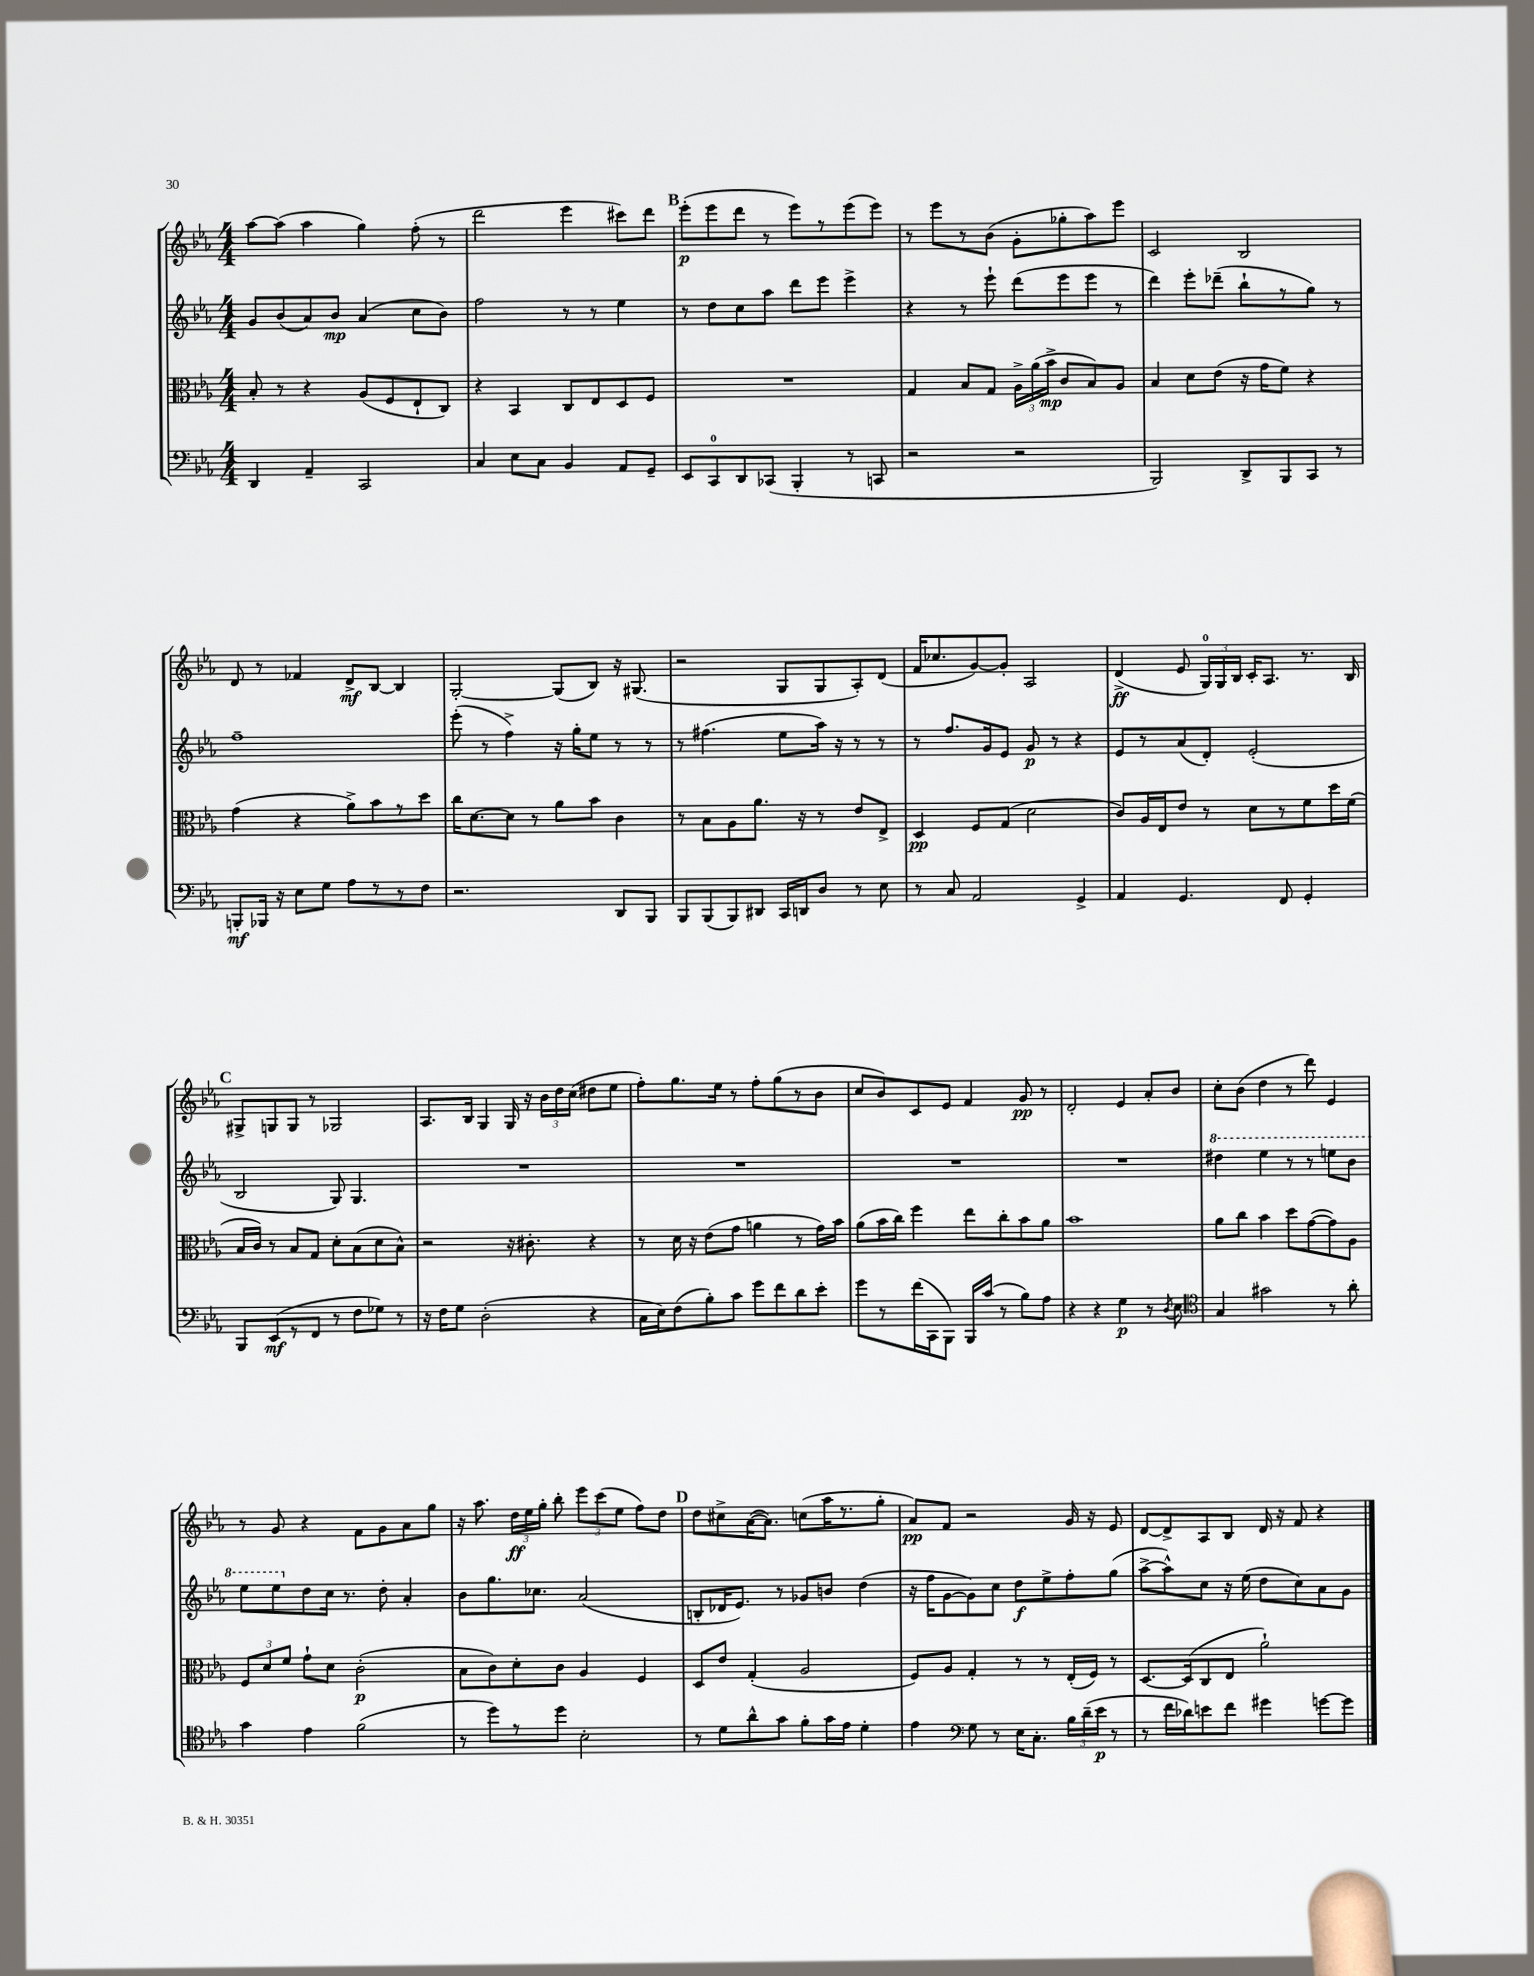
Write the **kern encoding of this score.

**kern	**dynam	**kern	**dynam	**kern	**dynam	**kern	**dynam
*part4	*part4	*part3	*part3	*part2	*part2	*part1	*part1
*staff4	*staff4	*staff3	*staff3	*staff2	*staff2	*staff1	*staff1
*clefF4	*	*clefC3	*	*clefG2	*	*clefG2	*
*k[b-e-a-]	*	*k[b-e-a-]	*	*k[b-e-a-]	*	*k[b-e-a-]	*
*M4/4	*	*M4/4	*	*M4/4	*	*M4/4	*
=11	=11	=11	=11	=11	=11	=11	=11
4DD/	.	8B-'/	.	8g/L	.	[8aa-\L	.
.	.	8r	.	(8b-/	.	(8aa-\J]	.
4AA-~/	.	4r	.	8a-/)	.	4aa-\	.
.	.	.	.	8b-/J	mp	.	.
2CC/	.	(8A-/L	.	(4a-/	.	4gg\)	.
.	.	8F/	.	.	.	.	.
.	.	8E-`/	.	8cc\L	.	(8ff'\	.
.	.	8C/J)	.	8b-\J)	.	8r	.
=12	=12	=12	=12	=12	=12	=12	=12
4C/	.	4r	.	2ff\	.	2ddd\	.
8E-\L	.	4BB-/	.	.	.	.	.
8C\J	.	.	.	.	.	.	.
4BB-/	.	8C/L	.	8r	.	4eee-\	.
.	.	8E-/	.	8r	.	.	.
8AA-/L	.	8D/	.	4ee-\	.	8ccc#X\L)	.
8GG~/J	.	8F/J	.	.	.	8ddd\J	.
!!LO:REH:place=s1:t=B
=13	=13	=13	=13	=13	=13	=13	=13
8EE-/L	.	1r	.	8r	.	(8eee-'\L	p
8CC/	.	.	.	8dd\L	.	8eee-\	.
8DD/	.	.	.	8cc\	.	8ddd\J	.
(8CC-X/J	.	.	.	8aa-\J	.	8r	.
4BBB-'/	.	.	.	8ddd\L	.	8eee-\L)	.
.	.	.	.	8eee-\J	.	8r	.
8r	.	.	.	4eee-^\	.	(8eee-\	.
8CCn/	.	.	.	.	.	8eee-\J)	.
=14	=14	=14	=14	=14	=14	=14	=14
2r	.	4G/	.	4r	.	8r	.
.	.	.	.	.	.	8eee-\L	.
.	.	8B-/L	.	8r	.	8r	.
.	.	8G/J	.	8eee-`\	.	(8b-\J	.
2r	.	24A-^\LL	.	(8ddd\L	.	8g'\L	.
.	.	(24a-\	.	.	.	.	.
.	.	24b-^\JJ	mp	.	.	.	.
.	.	8c/L	.	8eee-\	.	8gg-X'\	.
.	.	8B-/)	.	8eee-\J	.	8aa-\)	.
.	.	8A-/J	.	8r	.	8eee-\J	.
=15	=15	=15	=15	=15	=15	=15	=15
2BBB-/)	.	4B-/	.	4ddd\)	.	2c/	.
.	.	8d\L	.	8eee-'\L	.	.	.
.	.	(8e-\J	.	(8ddd-X~\J	.	.	.
8DD^/L	.	16r	.	8bb-`\L	.	2B-/	.
.	.	16g\KL	.	.	.	.	.
8BBB-/	.	8f\J)	.	8r	.	.	.
8CC/J	.	4r	.	8gg\J)	.	.	.
8r	.	.	.	8r	.	.	.
!!LO:LB:g=z
=16	=16	=16	=16	=16	=16	=16	=16
8BBBn'/L	mf	(4g\	.	1ff~	.	8d/	.
16BBB-X/Jk	.	.	.	.	.	8r	.
16r	.	.	.	.	.	.	.
8E-\L	.	4r	.	.	.	4f-X/	.
8G\J	.	.	.	.	.	.	.
8A-\L	.	8a-^\L)	.	.	.	8d^/L	mf
8r	.	8b-\	.	.	.	[8B-/J	.
8r	.	8r	.	.	.	4B-/]	.
8F\J	.	8dd\J	.	.	.	.	.
=17	=17	=17	=17	=17	=17	=17	=17
2.r	.	16cc\KL	.	(8eee-'\	.	[2G'/	.
.	.	[8.d\	.	.	.	.	.
.	.	.	.	8r	.	.	.
.	.	8d\J]	.	4ff^\)	.	.	.
.	.	8r	.	.	.	.	.
.	.	8a-\L	.	16r	.	(8G/L]	.
.	.	.	.	16gg'\KL	.	.	.
.	.	8b-\J	.	8ee-\J	.	8B-/J)	.
8DD/L	.	4c\	.	8r	.	16r	.
.	.	.	.	.	.	(8.G#X/	.
8BBB-/J	.	.	.	8r	.	.	.
=18	=18	=18	=18	=18	=18	=18	=18
8BBB-/L	.	8r	.	8r	.	2r	.
(8BBB-/	.	8B-\L	.	(4.ff#X\	.	.	.
8BBB-/)	.	8A-\	.	.	.	.	.
8DD#X/J	.	8.a-\J	.	.	.	.	.
16CC/LL	.	.	.	8ee-\L	.	8G/L	.
16DDn/J	.	16r	.	.	.	.	.
8D/J	.	8r	.	16aa-\Jk)	.	8G/	.
.	.	.	.	16r	.	.	.
8r	.	8e-/L	.	8r	.	8A-'/)	.
8E-\	.	8E-^/J	.	8r	.	(8d/J	.
=19	=19	=19	=19	=19	=19	=19	=19
8r	.	4D/	pp	8r	.	16f/KL	.
.	.	.	.	.	.	8.cc-X/	.
8C/	.	.	.	8.ff/L	.	.	.
2AA-/	.	8F/L	.	.	.	[8g/)	.
.	.	.	.	16g/k	.	.	.
.	.	(8G/J	.	8e-/J	.	8g'/J]	.
.	.	2d\	.	8g/	p	2A-/	.
.	.	.	.	8r	.	.	.
4GG^/	.	.	.	4r	.	.	.
=20	=20	=20	=20	=20	=20	=20	=20
4AA-/	.	8c/L)	.	8e-/L	.	(4d^/	ff
.	.	16A-/L	.	8r	.	.	.
.	.	16E-/J	.	.	.	.	.
4.GG/	.	8e-/J	.	(8a-/	.	8e-/	.
.	.	8r	.	8d'/J)	.	24G/LL)	.
.	.	.	.	.	.	24G/	.
.	.	.	.	.	.	24B-/JJ	.
.	.	8d\L	.	(2e-'/	.	16c'/KL	.
.	.	.	.	.	.	8.A-/J	.
8FF/	.	8r	.	.	.	.	.
4GG'/	.	8f\	.	.	.	8.r	.
.	.	16dd\L	.	.	.	.	.
.	.	(16f\JJ	.	.	.	16B-/	.
!!LO:LB:g=z
!!LO:REH:place=s1:t=C
=21	=21	=21	=21	=21	=21	=21	=21
8BBB-/L	.	16B-/LL	.	2B-/	.	8G#X^/L	.
.	.	16c/JJ)	.	.	.	.	.
(8EE-/	mf	8r	.	.	.	8Gn/	.
8r	.	8B-/L	.	.	.	8G/J	.
8FF/J	.	8G/J	.	.	.	8r	.
8r	.	8d'\L	.	8G/)	.	2G-X/	.
8F\L	.	(8B-\	.	4.G/	.	.	.
8G-X\J)	.	8d\	.	.	.	.	.
8r	.	8B-^^\J)	.	.	.	.	.
=22	=22	=22	=22	=22	=22	=22	=22
16r	.	2r	.	1r	.	8.A-/L	.
16F\KL	.	.	.	.	.	.	.
8G\J	.	.	.	.	.	.	.
.	.	.	.	.	.	16B-/Jk	.
(2D'\	.	.	.	.	.	4G/	.
.	.	16r	.	.	.	16G/	.
.	.	8.c#X'\	.	.	.	16r	.
.	.	.	.	.	.	24b-\LL	.
.	.	.	.	.	.	24dd\	.
.	.	.	.	.	.	(24cc\JJ	.
4r	.	4r	.	.	.	8dd#X\L	.
.	.	.	.	.	.	8ee-\J	.
=23	=23	=23	=23	=23	=23	=23	=23
16C\LL	.	8r	.	1r	.	8ff'\L)	.
16E-\J)	.	.	.	.	.	.	.
(8F\	.	16d\	.	.	.	8.gg\	.
.	.	16r	.	.	.	.	.
8B-'\)	.	(8e-\L	.	.	.	.	.
.	.	.	.	.	.	16ee-\Jk	.
8c\J	.	8g\J	.	.	.	8r	.
8g\L	.	4an\	.	.	.	8ff'\L	.
8f\	.	.	.	.	.	(8gg\	.
8d\	.	8r	.	.	.	8r	.
8e-'\J	.	16g\LL)	.	.	.	8b-\J	.
.	.	16b-\JJ	.	.	.	.	.
=24	=24	=24	=24	=24	=24	=24	=24
8g\L	.	(8a-\L	.	1r	.	8cc/L	.
8r	.	16b-\L	.	.	.	8b-/)	.
.	.	16cc\JJ)	.	.	.	.	.
(16f\L	.	4ff\	.	.	.	8c/	.
16CC\J	.	.	.	.	.	.	.
8BBB-\J)	.	.	.	.	.	8e-/J	.
16BBB-/LL	.	8ee-\L	.	.	.	4f/	.
(16c/JJ	.	.	.	.	.	.	.
8r	.	8cc'\	.	.	.	.	.
8B-\L)	.	8b-\	.	.	.	8g/	pp
8A-\J	.	8a-\J	.	.	.	8r	.
=25	=25	=25	=25	=25	=25	=25	=25
4r	.	1b-	.	1r	.	2d'/	.
4r	.	.	.	.	.	.	.
4G\	p	.	.	.	.	4e-/	.
8r	.	.	.	.	.	8a-'/L	.
8qD/	.	.	.	.	.	.	.
8E-\	.	.	.	.	.	8b-/J	.
=26	=26	=26	=26	=26	=26	=26	=26
*clefC4	*	*	*	*	*	*	*
*	*	*	*	*8va	*	*	*
4G/	.	8a-\L	.	4ddd#X\	.	8cc'\L	.
.	.	8cc\J	.	.	.	(8b-\J	.
2g#X\	.	4b-\	.	4eee-\	.	4dd\	.
.	.	8dd\L	.	8r	.	8r	.
.	.	([8g\	.	8r	.	8ddd\)	.
8r	.	8g\])	.	8eeen\L	.	4e-/	.
8a-'\	.	8A-\J	.	8bb-\J	.	.	.
!!LO:LB:g=z
=27	=27	=27	=27	=27	=27	=27	=27
4g\	.	12F/L	.	8eee-\L	.	8r	.
.	.	12d/	.	.	.	.	.
.	.	.	.	8eee-\	.	8g/	.
.	.	12f/J	.	.	.	.	.
*	*	*	*	*X8va	*	*	*
4e-\	.	8g`\L	.	8dd\	.	4r	.
.	.	8d\J	.	16cc\Jk	.	.	.
.	.	.	.	8.r	.	.	.
(2f\	.	(2c'\	p	.	.	8f\L	.
.	.	.	.	8dd'\	.	8g\	.
.	.	.	.	4a-'/	.	8a-\	.
.	.	.	.	.	.	8gg\J	.
=28	=28	=28	=28	=28	=28	=28	=28
8r	.	8B-\L	.	8b-\L	.	16r	.
.	.	.	.	.	.	8.aa-\	.
8dd\L)	.	8c\)	.	8.gg\	.	.	.
8r	.	8d'\	.	.	.	24dd\LL	ff
.	.	.	.	.	.	24ee-\	.
.	.	.	.	8.cc-X\J	.	.	.
.	.	.	.	.	.	24gg'\JJ	.
8dd\J	.	8c\J	.	.	.	8bb-'\	.
2B-'\	.	4A-/	.	(2a-/	.	12eee-\L	.
.	.	.	.	.	.	(12ccc\	.
.	.	.	.	.	.	12ee-\J	.
.	.	4F/	.	.	.	8ff\L)	.
.	.	.	.	.	.	8dd\J	.
!!LO:REH:place=s1:t=D
=29	=29	=29	=29	=29	=29	=29	=29
8r	.	8D/L	.	8Bn'/L	.	8dd\L	.
8d\L	.	8e-/J	.	16d-X/K	.	8cc#X^\	.
.	.	.	.	8.e-/J)	.	.	.
8a-^^\	.	(4G'/	.	.	.	([16a-\K	.
.	.	.	.	.	.	8.a-\J])	.
8g\J	.	.	.	8r	.	.	.
8f'\L	.	2A-/	.	8g-X/L	.	(8ccn\L	.
16g\L	.	.	.	8bn/J	.	16aa-\K	.
16e-\JJ	.	.	.	.	.	8.r	.
4d'\	.	.	.	(4dd\	.	.	.
.	.	.	.	.	.	8gg'\J	.
=30	=30	=30	=30	=30	=30	=30	=30
4e-\	.	8F/L)	.	16r	.	8a-/L)	pp
.	.	.	.	16ff\KL	.	.	.
.	.	8A-/J	.	[8g\	.	8f/J	.
*clefF4	*	*	*	*	*	*	*
8G\	.	4G'/	.	8g\])	.	2r	.
8r	.	.	.	8cc\J	.	.	.
16E-\KL	.	8r	.	8dd\L	f	.	.
8.C'\J	.	.	.	.	.	.	.
.	.	8r	.	8ee-^\	.	.	.
24B-\LL	.	(16E-'/LL	.	8ff'\	.	16g/	.
(24d~\	.	.	.	.	.	.	.
.	.	16F/JJ)	.	.	.	16r	.
24e-\JJ	p	.	.	.	.	.	.
8r	.	8r	.	(8gg\J	.	8e-/	.
=31	=31	=31	=31	=31	=31	=31	=31
8r	.	[8.D/L	.	[8aa-^\L	.	[8d/L	.
16f\LL	.	.	.	8aa-^^\])	.	8d^/]	.
16d-X\J)	.	(16D/k]	.	.	.	.	.
8en\	.	8C/	.	8cc\J	.	8A-/	.
8f\J	.	8E-/J	.	16r	.	8B-/J	.
.	.	.	.	(16ee-\	.	.	.
4g#X\	.	2a-`\)	.	8dd\L	.	16d/	.
.	.	.	.	.	.	16r	.
.	.	.	.	8cc\)	.	8f/	.
[8gn\L	.	.	.	8a-\	.	4r	.
8g\J]	.	.	.	8g\J	.	.	.
==	==	==	==	==	==	==	==
*-	*-	*-	*-	*-	*-	*-	*-
